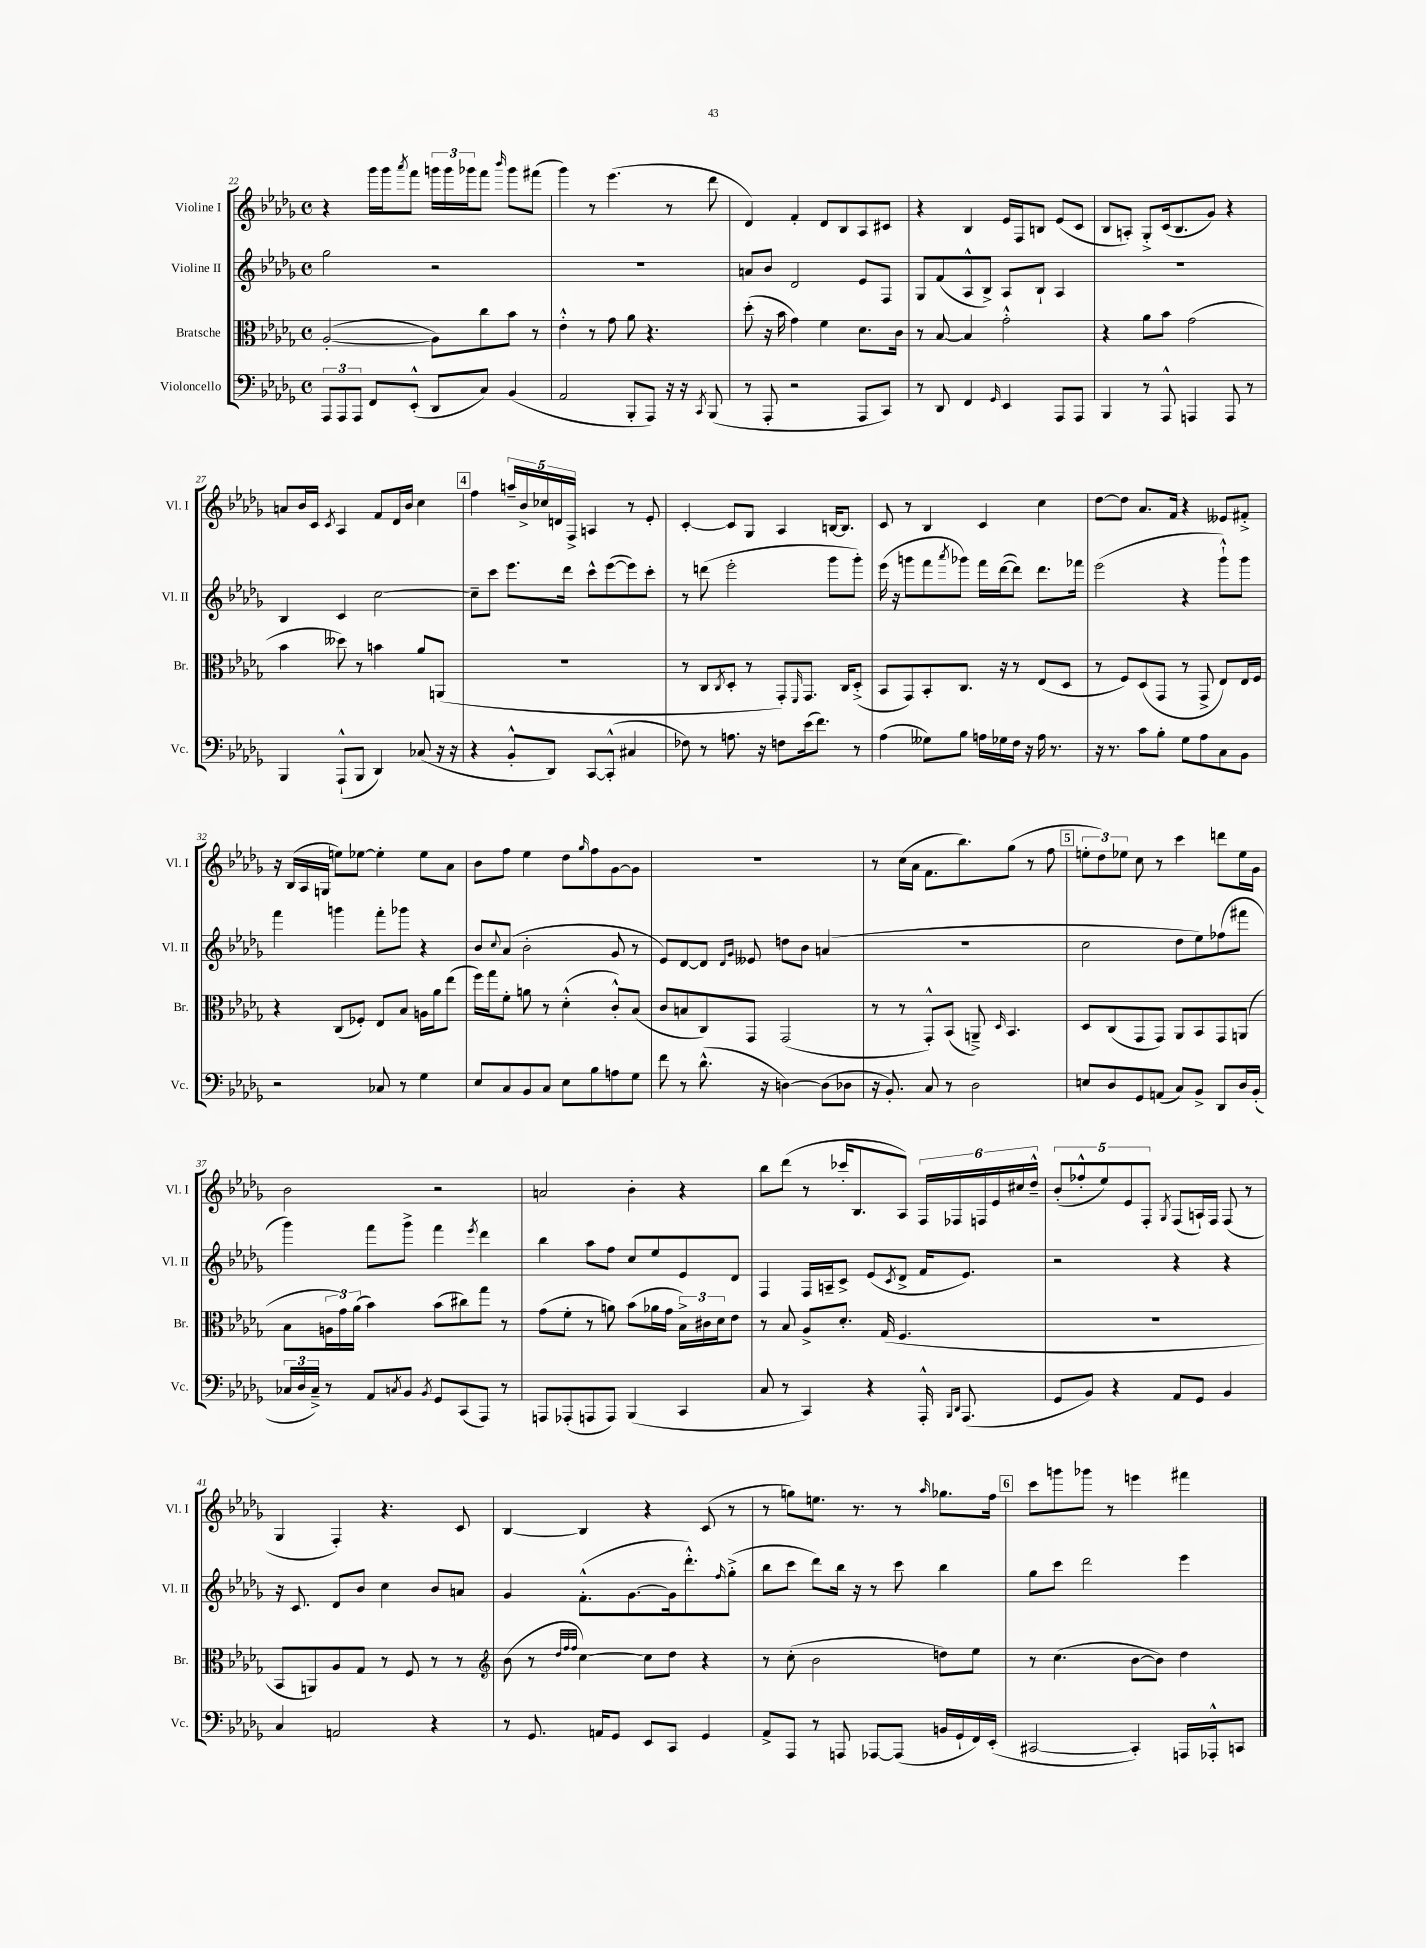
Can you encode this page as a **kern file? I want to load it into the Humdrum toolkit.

**kern	**kern	**kern	**kern
*part4	*part3	*part2	*part1
*staff4	*staff3	*staff2	*staff1
*I"Violoncello	*I"Bratsche	*I"Violine II	*I"Violine I
*I'Vc.	*I'Br.	*I'Vl. II	*I'Vl. I
*clefF4	*clefC3	*clefG2	*clefG2
*k[b-e-a-d-g-]	*k[b-e-a-d-g-]	*k[b-e-a-d-g-]	*k[b-e-a-d-g-]
*M4/4	*M4/4	*M4/4	*M4/4
*met(c)	*met(c)	*met(c)	*met(c)
=22	=22	=22	=22
12AAA-/L	([2A-'/	2gg-\	4r
12AAA-/	.	.	.
12AAA-/J	.	.	.
8FF/L	.	.	16ggg-\LL
.	.	.	16ggg-\J
.	.	.	8qaaa-/
(8EE-'^^/J	.	.	8fff\J
8DD-/L	8A-\L])	2r	24gggn\LL
.	.	.	24ggg\
.	.	.	24ggg-X\J
8C/J)	8cc\	.	8fff\J
.	.	.	16qqbbb-/
(4BB-/	8b-\J	.	8ggg-\L
.	8r	.	(8fff#X\J
=23	=23	=23	=23
2AA-/	4e-'^^\	1r	4ggg-\)
.	8r	.	8r
.	8g-\	.	(4.eee-\
8BBB-'/L	8a-\	.	.
8AAA-/J)	4.r	.	.
16r	.	.	8r
16r	.	.	.
8qCC/	.	.	.
(8BBB-/	.	.	8ddd-\
=24	=24	=24	=24
8r	(8dd-'\	8an/L	4d-/)
8AAA-'/	16r	8b-/J	.
.	16b-\	.	.
2r	4g-\)	2d-/	4f'/
.	4f\	.	8d-/L
.	.	.	8B-/
8AAA-/L	8.d-\L	8e-/L	8A-/
8CC/J)	.	8F/J	8c#X/J
.	16c\Jk	.	.
=25	=25	=25	=25
8r	8r	8G-/L	4r
8DD-/	[8B-/	(8f/	.
4FF/	4B-/]	8A-^^/	4B-/
.	.	8B-^/J)	.
16qqGG-/	.	.	.
4EE-/	2g-'^^\	8A-/L	16e-/LL
.	.	.	16F/J
.	.	8B-`/J	8Bn/J
8AAA-/L	.	4A-/	(8e-/L
8AAA-/J	.	.	8c/J
=26	=26	=26	=26
4BBB-/	4r	1r	8B-/L
.	.	.	8An'/J)
8r	8a-\L	.	8G-'^/L
8AAA-^^/	8b-\J	.	(16c/k
.	.	.	8.B-/
4AAAn/	(2g-\	.	.
.	.	.	8g-/J)
8AAA/	.	.	4r
8r	.	.	.
!!LO:LB:g=z
=27	=27	=27	=27
4BBB-/	4b-\	4B-/	8an/L
.	.	.	16b-/L
.	.	.	16c/JJ
.	.	.	8qc/
(8AAA-`^^/L	8dd--X\)	4c/	4A-/
8BBB-/J	8r	.	.
4DD-/)	4bn\	[2cc\	8f/L
.	.	.	16d-/L
.	.	.	16b-/JJ
(8C-X/	8a-/L	.	4cc\
16r	(8AAn/J	.	.
16r	.	.	.
!!LO:REH:place=s1:t=4
=28	=28	=28	=28
4r	1r	8cc~\L]	4ff\
.	.	8ccc\J	.
8BB-'^^/L	.	8.eee-\L	20aan~/LL
.	.	.	20b-^/
.	.	.	20cc-X/
8DD-/J)	.	.	.
.	.	.	20dn/
.	.	16ddd-\Jk	.
.	.	.	20F^/JJ
[8CC/L	.	8ccc^^\L	4An/
(8CC'^^/J]	.	([8eee-\	.
4C#X/	.	8eee-\])	8r
.	.	8ccc'\J	8e-'/
=29	=29	=29	=29
8F-X\)	8r	8r	[4c'/
8r	8C/L	(8dddn\	.
.	8qC/	.	.
8.An\	8D-'/J	2eee-'\	8c/L]
.	8r	.	8G-/J
16r	.	.	.
8Fn\L	8GG-'/L)	.	4A-/
.	16qqFF/	.	.
(16e-\k	8.GG-/J	.	.
8.f\J)	.	.	.
.	.	8ggg-\L	[16Bn/KL
.	16C/KL	.	8.B/J]
8r	(8D-'^/J	8ggg-'\J)	.
=30	=30	=30	=30
(4A-\	8BB-/L	(16eee-\	8c/
.	.	16r	.
.	8GG-/)	8gggn\L	8r
8G--X\L)	8BB-'/	8fff\	4B-/
.	.	8qaaa-/	.
8B-\J	8.C/J	8ggg-X\J)	.
16An\LL	.	16fff\LL	4c/
16G-X\	16r	([16ddd-\J	.
16F\JJ	8r	8ddd-\J])	.
16r	.	.	.
16A\	(8E-/L	8.ddd-\L	4cc\
8.r	.	.	.
.	8D-/J	.	.
.	.	16fff-X\Jk	.
=31	=31	=31	=31
16r	8r	(2eee-\	[8dd-\L
8.r	.	.	.
.	8F/L)	.	8dd-\J]
8c\L	(8D-/	.	8.a-/L
8B-'\J	8GG-/J	.	.
.	.	.	16f/Jk
8G-\L	8r	4r	4r
8A-\	8GG-^/	.	.
8C\	8E-/L)	8ggg-`^^\L)	8e--X/L
8BB-\J	16E-/L	8ggg-\J	8f#X'^/J
.	16F/JJ	.	.
!!LO:LB:g=z
=32	=32	=32	=32
2r	4r	4fff\	16r
.	.	.	(16B-/LL
.	.	.	16A-/
.	.	.	16Gn/JJ
.	(8C/L	4gggn\	8een\L)
.	8F-X'/J)	.	[8ee-X\J
8C-X/	8E-/L	8fff'\L	4ee-'\]
8r	8B-/J	8ggg-X\J	.
4G-\	16An\LL	4r	8ee-\L
.	16a-\J	.	.
.	(8ee-\J	.	8a-\J
=33	=33	=33	=33
8E-/L	16ff\LL)	8b-/L	8b-\L
.	16gg-\J	.	.
.	.	8qqcc/	.
8C/	8f'\J	(8a-/J	8ff\J
8BB-/	8an\	2b-'\	4ee-\
8C/J	8r	.	.
8E-\L	(4d-'^^\	.	8dd-\L
.	.	.	16qqgg-/
8B-\	.	.	8ff\
8An\	8c'^^/L)	8g-/	[8g-\
8G-\J	(8B-/J	8r	8g-\J]
=34	=34	=34	=34
8f\	8c/L	8e-/L)	1r
8r	8Bn/	[8d-/	.
(8.d-^^\	8C/)	8d-/J]	.
.	.	16qqd-/LL	.
.	.	16qqg-/JJ	.
.	8GG-/J	8e--X/	.
16r	.	.	.
[4Dn\)	(2GG-/	8ddn\L	.
.	.	8b-\J	.
(8D\L]	.	(4an/	.
8D-X\J	.	.	.
=35	=35	=35	=35
16r	8r	1r	8r
8.BB-'/)	.	.	.
.	8r	.	(16cc\LL
.	.	.	16a-\JJ
8C/	8GG-'^^/L)	.	8.f\L
8r	(8BB-/J	.	.
.	.	.	8.bb-\)
2D-\	8AAn~^/)	.	.
.	16qqD-/	.	.
.	4.BB-/	.	(8gg-\J
.	.	.	8r
.	.	.	8ff\
!!LO:REH:place=s1:t=5
=36	=36	=36	=36
8En/L	8D-/L	2cc\	12een'\L
.	.	.	12dd-\)
8D-/	(8C/	.	.
.	.	.	12ee-X\J
8GG-/	8GG-/	.	8cc\
(8AAn/J	8GG-/J)	.	8r
8C/L)	8AA-/L	8dd-\L	4ccc\
8BB-^/J	8BB-/	8ee-\)	.
8DD-/L	8GG-/	(8ff-X\	8dddn\L
16D-/L	(8AAn/J	8fff#X\J	16ee-\L
(16BB-'/JJ	.	.	16g-\JJ
!!LO:LB:g=z
=37	=37	=37	=37
24C-X/LL	8B-\L	4ggg-\)	2b-\
24D-/	.	.	.
24C-~^/JJ)	.	.	.
8r	24An\L	.	.
.	24g-\)	.	.
.	(24a-\JJ	.	.
8AA-/L	4b-\)	8fff\L	.
8qCn/	.	.	.
8BB-/J	.	8ggg-^\J	.
8qBB-/	.	.	.
8GG-/L	(8b-\L	4fff\	2r
(8CC/	8cc#X\)	.	.
.	.	8qeee-/	.
8AAA-/J)	8gg-\J	4ddd-\	.
8r	8r	.	.
=38	=38	=38	=38
8AAAn/L	(8g-\L	4bb-\	2an/
(8AAA-X'/	8f'\J	.	.
8AAAn/	8r	8aa-\L	.
8AAA/J)	8an\)	8ff\J	.
(4BBB-/	(8b-\L	8cc/L	4b-'\
.	16a-X\L	8ee-/	.
.	16g-\JJ	.	.
4CC/	24B-^\LL)	8e-/	4r
.	24c#X\	.	.
.	24d-\J	.	.
.	8e-\J	8d-/J	.
=39	=39	=39	=39
8C/	8r	4F/	8bb-\L
8r	8B-/	.	(8ddd-\J
4CC/)	8A-^/L	16F/LL	8r
.	.	16An~/J	.
.	8.d-'/J	8c^/J	16ccc-X'/KL
.	.	.	8.B-/
4r	.	(8e-/L	.
.	(16G-/	.	.
.	.	8qc/	.
.	4.F/	8d-^/J	8A-/J)
16AAA-'^^/	.	16f/KL	24F/LL
.	.	.	24F-X/
16qqBBB-/LL	.	.	.
16qqDD-/JJ	.	.	.
(8.AAA-/	.	8.e-/J)	.
.	.	.	24Fn/
.	.	.	24e-/
.	.	.	24cc#X/
.	.	.	24dd-~^^/JJ
=40	=40	=40	=40
8GG-/L	1r	2r	(10b-'/L
.	.	.	10ff-X'^^/
8BB-/J)	.	.	.
.	.	.	10ee-/)
4r	.	.	.
.	.	.	10e-/
.	.	.	10F'/J
.	.	.	8qG-/
8AA-/L	.	4r	(8F/L
8GG-/J	.	.	16An`/L)
.	.	.	16F/JJ
4BB-/	.	4r	(8F/
.	.	.	8r
!!LO:LB:g=z
=41	=41	=41	=41
4C/	8BB-/L	16r	4G-/
.	.	8.c/	.
.	8AAn/)	.	.
2AAn/	8A-/	8d-/L	4F'/)
.	8G-/J	8b-/J	.
.	8r	4cc\	4.r
.	8F/	.	.
4r	8r	8b-/L	.
.	8r	8an/J	8c/
=42	=42	=42	=42
*	*clefG2	*	*
8r	(8b-\	4g-/	[4B-/
8.GG-/	8r	.	.
.	32qqdd-/LLL	.	.
.	32qqff/	.	.
.	32qqff/JJJ	.	.
.	[4cc\)	(8.f'^^\L	4B-/]
16AAn/KL	.	.	.
8GG-/J	.	.	.
.	.	[8.g-\	.
8EE-/L	8cc\L]	.	4r
8CC/J	8dd-\J	16g-\k]	.
.	.	8.ddd-'^^\)	.
4GG-/	4r	.	(8c/
.	.	16qqff/	.
.	.	(8gg-'^\J	8r
=43	=43	=43	=43
8AA-^/L	8r	8bb-\L	8r
8AAA-/J	(8cc'\	8ccc\J	8ggn\L)
8r	2b-\	8ddd-\L)	8.een\J
8AAAn/	.	16bb-\Jk	.
.	.	16r	8.r
[8AAA-X/L	.	8r	.
(8AAA-/J]	.	8ccc\	8r
.	.	.	16qqaa-/
16BBn/LL	8ddn\L)	4bb-\	8.gg-X\L
16GG-`/	.	.	.
16FF/)	8ee-\J	.	.
(16EE-'/JJ	.	.	16ff\Jk
!!LO:REH:place=s1:t=6
=44	=44	=44	=44
[2CC#X/	8r	8gg-\L	8ccc\L
.	(4.cc\	8ccc\J	8gggn\
.	.	2ddd-\	8ggg-X\J
.	.	.	8r
4CC#'/])	[8b-\L	.	4eeen\
.	8b-\J])	.	.
16AAAn/LL	4dd-\	4eee-\	4fff#X\
16AAA-X'^^/J	.	.	.
8CCn/J	.	.	.
==	==	==	==
*-	*-	*-	*-
